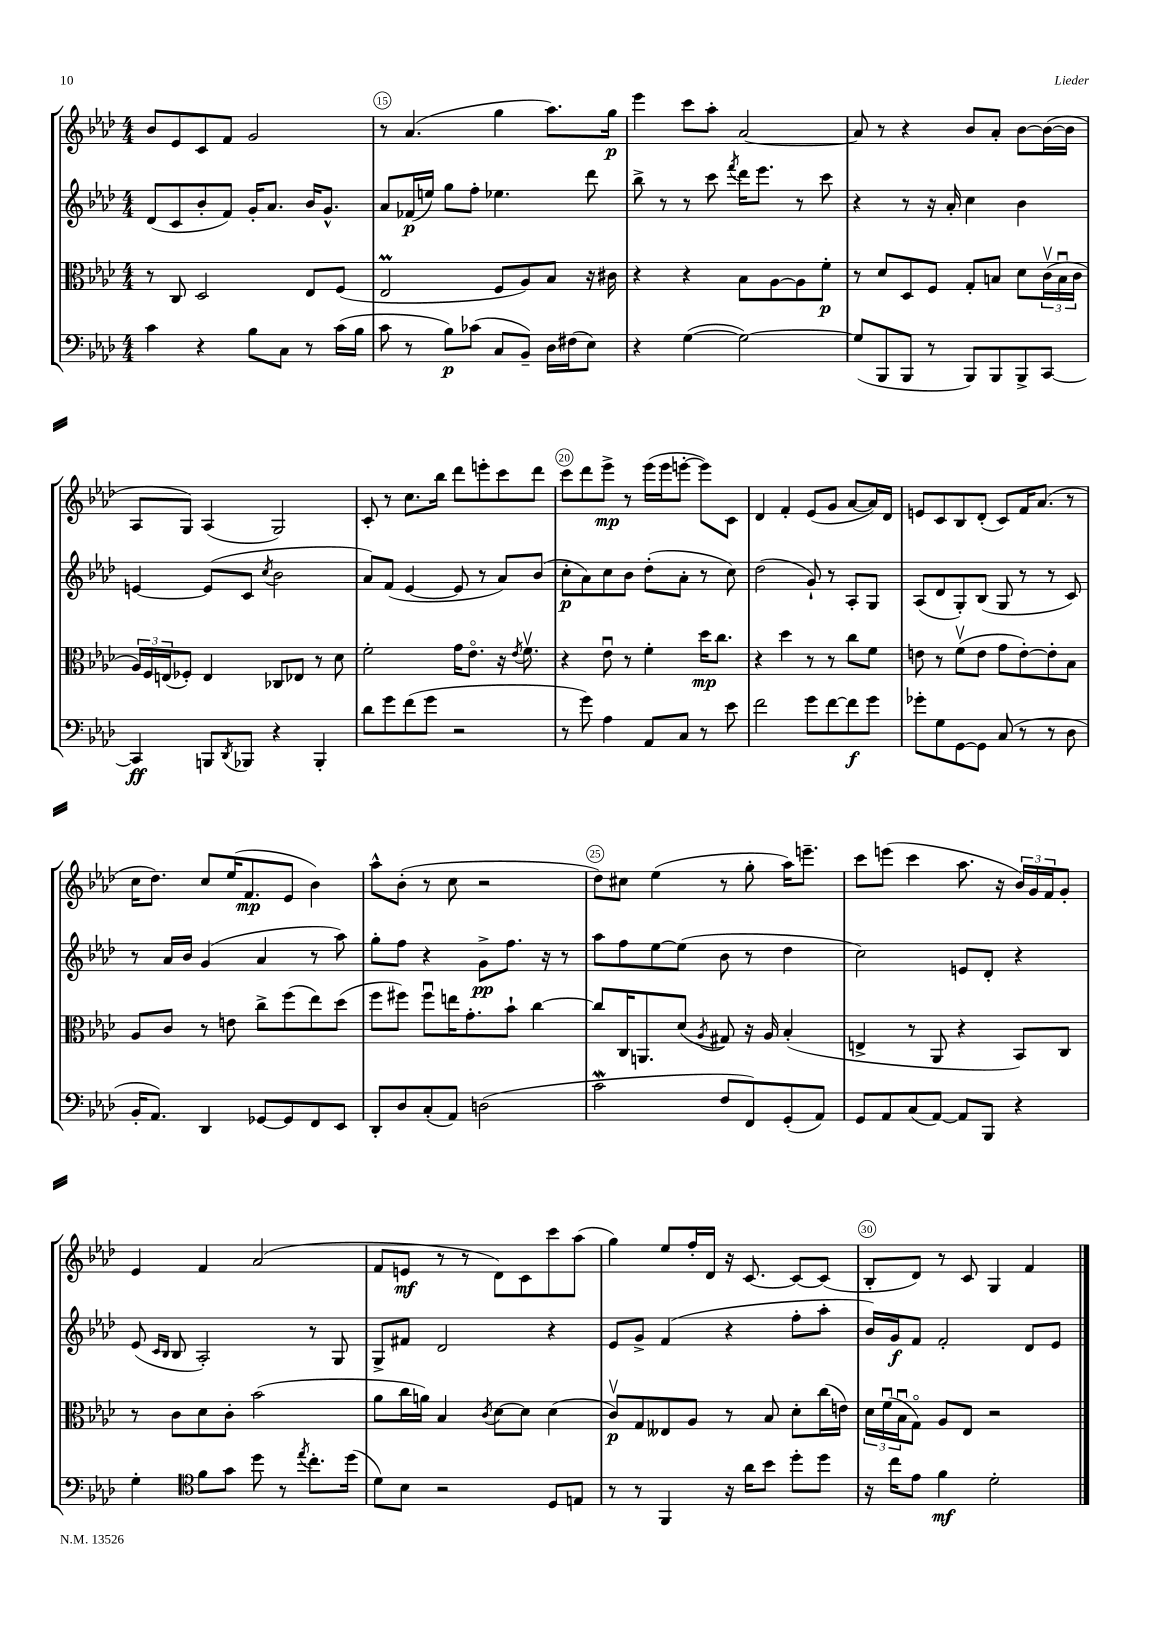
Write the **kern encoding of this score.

**kern	**kern	**kern	**kern
*staff4	*staff3	*staff2	*staff1
*clefF4	*clefC3	*clefG2	*clefG2
*k[b-e-a-d-]	*k[b-e-a-d-]	*k[b-e-a-d-]	*k[b-e-a-d-]
*M4/4	*M4/4	*M4/4	*M4/4
4c	8r	(8d-	8b-
.	8C	8c	8e-
4r	2D-	8b-'	8c
.	.	8f)	8f
8B-	.	16g'	2g
.	.	8.a-	.
8C	.	.	.
8r	8E-	16b-	.
.	.	8.g^^	.
(16c	(8F	.	.
16B-	.	.	.
=	=	=	=
8c	2E-	8a-	8r
8r	.	(16f-	(4.a-
.	.	16ee)	.
8B-)	.	8gg	.
(8c-	.	8ff'	.
8C	8F	4.ee-	4gg
8BB-~)	8A-)	.	.
16D-	8B-	.	8.aa-)
(16F#	.	.	.
8E-)	16r	8ddd-	.
.	16c#	.	16gg
=	=	=	=
4r	4r	8bb-^	4eee-
.	.	8r	.
([4G	4r	8r	8ccc
.	.	8ccc	8aa-'
.	.	8qfff	.
2G_)	8B-	16ddd-	[2a-
.	.	8.eee-	.
.	[8A-	.	.
.	8A-]	8r	.
.	8f'	8ccc	.
=	=	=	=
(8G]	8r	4r	8a-]
8BBB-	8d-	.	8r
8BBB-	8D-	8r	4r
8r	8F	16r	.
.	.	16a-'	.
8BBB-)	8G'	4cc	8b-
8BBB-	8B	.	8a-'
8BBB-^	8d-	4b-	[8b-
[8CC	(24cv	.	(16b-_
.	24Bu	.	.
.	.	.	16b-]
.	24c	.	.
=	=	=	=
4CC]	24A-)	[4e	8A-
.	24F	.	.
.	(24E	.	.
.	8F-')	.	8G)
8BBB	4E	(8e]	(4A-
8qDD-	.	.	.
8BBB-	.	8c	.
.	.	8qcc	.
4r	8C-	2b-	2G)
.	8E-	.	.
4BBB-'	8r	.	.
.	8d-	.	.
=	=	=	=
8d-	2f'	8a-)	8c'
8g	.	(8f	8r
(8f	.	[4e-	8.cc
8g	.	.	.
.	.	.	16bb-
2r	16g	8e-]	8ddd-
.	8.e-o	.	.
.	.	8r	8eee'
.	16r	8a-)	8ccc
.	8qe-	.	.
.	8.fv	.	.
.	.	(8b-	8ddd-
=	=	=	=
8r	4r	8cc'	8ccc
8g)	.	8a-)	8ddd-
4A-	8e-u	8cc	8eee-^
.	8r	8b-	8r
8AA-	4f'	(8dd-'	(16eee-
.	.	.	16eee-
8C	.	8a-'	[8eee'
8r	16dd-	8r	8eee])
.	8.cc	.	.
8e-	.	8cc)	8c
=	=	=	=
2f	4r	(2dd-	4d-
.	4dd-	.	4f'
8g	8r	8g`)	(8e-
[8f	8r	8r	8g
8f]	8cc	8A-'	[8a-
8g	8f	8G	16a-])
.	.	.	16d-
=	=	=	=
8g-'	8e	(8A-	8e
8G	8r	8d-	8c
[8GG	(8fv	8G')	8B-
8GG]	8e	(8B-	(8d-'
(8C	8g	8G	8c)
8r	[8e')	8r	16f
.	.	.	(8.a-
8r	8e']	8r	.
8D-	8B-	8c)	8r
=	=	=	=
16BB-'	8A-	8r	16cc
8.AA-)	.	.	8.dd-)
.	8c	16a-	.
.	.	16b-	.
4DD-	8r	(4g	8cc
.	8e	.	(16ee-
.	.	.	8.f
[8GG-	8cc^	4a-	.
8GG-]	(8ff	.	8e-
8FF	8ee-)	8r	4b-)
8EE-	(8dd-	8aa-)	.
=	=	=	=
8DD-'	8ff	8gg'	8aa-^^
8D-	8ff#)	8ff	(8b-'
(8C'	8ff#u	4r	8r
8AA-)	16ee	.	8cc
.	8.g'	.	.
(2D	.	8g^	2r
.	8b-`	8.ff	.
.	[4cc	.	.
.	.	16r	.
.	.	8r	.
=	=	=	=
2c	8cc]	8aa-	8dd-)
.	16C	8ff	8cc#
.	8.AA	.	.
.	.	[8ee-	(4ee-
.	(8d-	(8ee-]	.
.	8qA-	.	.
8F	8G#)	8b-	8r
8FF)	16r	8r	8gg'
.	16A-	.	.
(8GG'	(4B-'	4dd-	16aa-)
.	.	.	8.eee~
8AA-)	.	.	.
=	=	=	=
8GG	4E^	2cc)	8ccc
8AA-	.	.	(8eee
(8C	8r	.	4ccc
[8AA-)	8AA-	.	.
8AA-]	4r	8e	8.aa-
8BBB-	.	8d-'	.
.	.	.	16r
4r	8BB-)	4r	24b-)
.	.	.	24g
.	.	.	24f
.	8C	.	8g'
=	=	=	=
4G'	8r	(8e-	4e-
.	.	16qqc	.
.	.	16qqB-	.
.	8c	8B-	.
*clefC4	*	*	*
8f	8d-	2A-')	4f
8g	8c'	.	.
8dd-	(2b-	.	(2a-
8r	.	.	.
8qee-	.	.	.
8.cc'	.	8r	.
.	.	8G	.
(16dd-	.	.	.
=	=	=	=
8d-)	8a-	8G^	8f
8B-	16cc	8f#	8e
.	16a)	.	.
2r	4B-	2d-	8r
.	.	.	8r
.	8qc	.	.
.	[8d-	.	8d-)
.	8d-]	.	8c
8D-	(4d-	4r	8ccc
8E	.	.	(8aa-
=	=	=	=
8r	8cv)	8e-	4gg)
8r	8G	8g^	.
4FF	8E--	(4f	8ee-
.	8A-	.	16ff'
.	.	.	16d-
16r	8r	4r	16r
16a-	.	.	[8.c
8b-	8B-	.	.
8dd-'	8d-'	8ff'	8c_
8dd-	(16cc	8aa-'	(8c]
.	16e)	.	.
=	=	=	=
16r	24d-	16b-)	8B-'
.	(24fu	.	.
16cc	.	16g	.
.	24B-u	.	.
8e-	8Go)	8f	8d-)
4f	8A-	2f'	8r
.	8E-	.	8c
2d-'	2r	.	4G
.	.	8d-	4f
.	.	8e-	.
==	==	==	==
*-	*-	*-	*-
